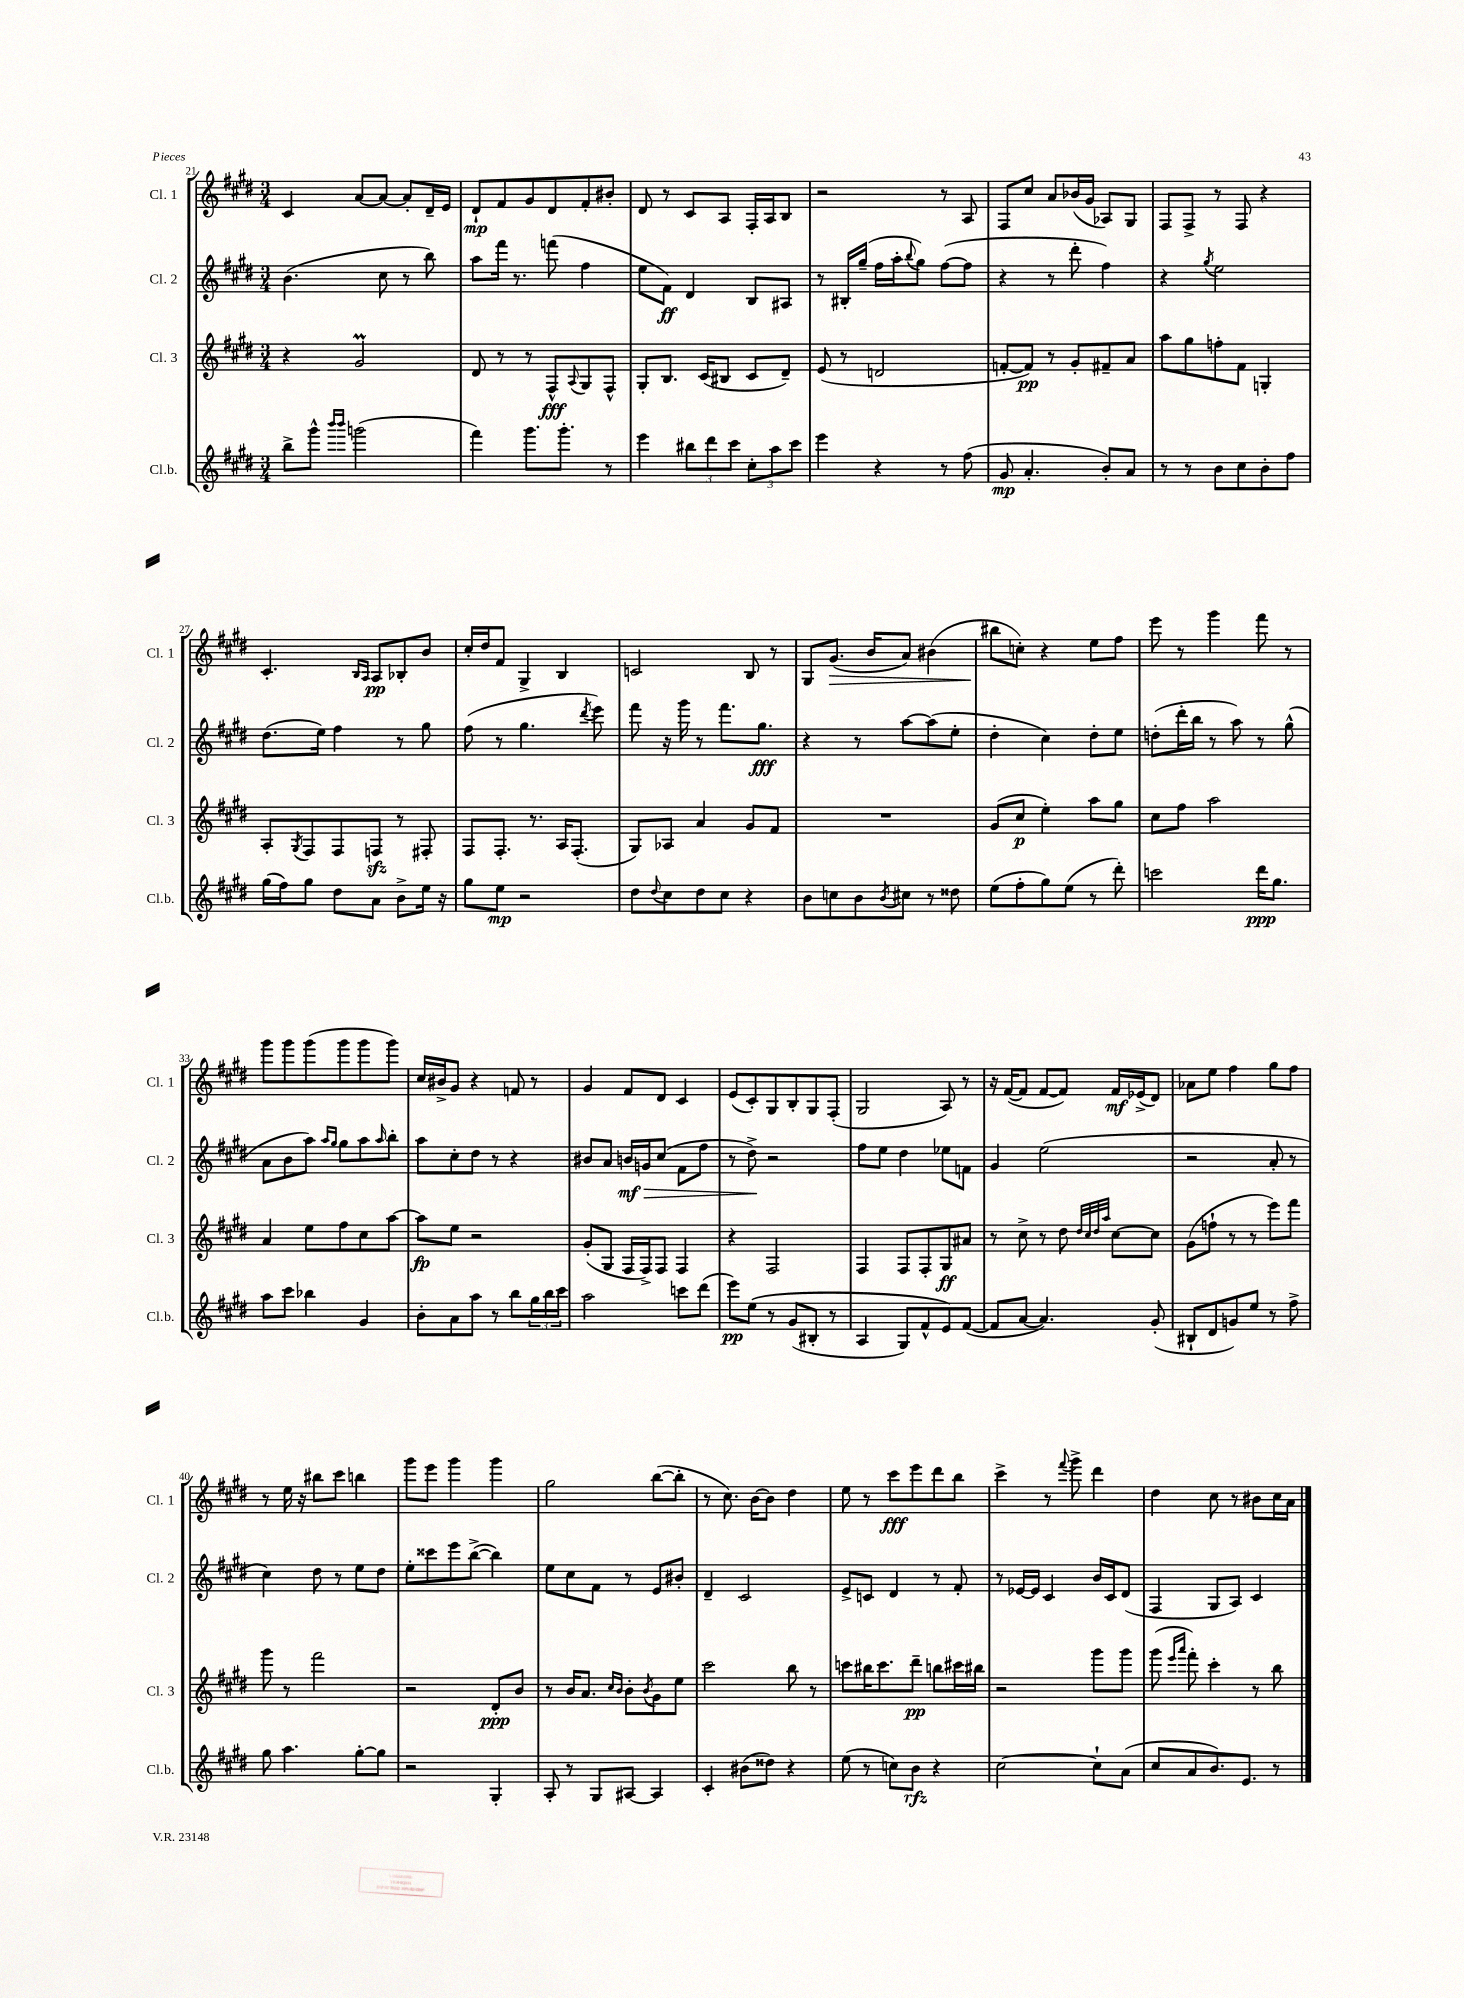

**kern	**kern	**kern	**kern
*staff4	*staff3	*staff2	*staff1
*clefG2	*clefG2	*clefG2	*clefG2
*k[f#c#g#d#]	*k[f#c#g#d#]	*k[f#c#g#d#]	*k[f#c#g#d#]
*M3/4	*M3/4	*M3/4	*M3/4
8bb^	4r	(4.b	4c#
8ggg#^^	.	.	.
16qqbbb	.	.	.
16qqbbb	.	.	.
(2ggg	2g#	.	[8a
.	.	8cc#	8a_
.	.	8r	8a']
.	.	8bb)	16d#~
.	.	.	16e
=	=	=	=
4fff#)	8d#	8aa	8d#`
.	8r	16fff#	8f#
.	.	8.r	.
8.ggg#	8r	.	8g#
.	8F#^^	(8fff	8d#
8.ggg#'	.	.	.
.	8qqA	.	.
.	8G#	4ff#	8f#'
8r	8F#^^	.	8b#'
=	=	=	=
4eee	8G#'	8ee	8d#
.	8.B	8f#)	8r
12bb#	.	4d#	8c#
.	(16c#	.	.
12ddd#	.	.	.
.	8B#	.	8A
12ccc#	.	.	.
12cc#'	8c#	8B	16F#'
.	.	.	16A
12aa	.	.	.
.	8d#~)	8A#	8B
12ccc#	.	.	.
=	=	=	=
4eee	(8e	8r	2r
.	8r	16B#'	.
.	.	(16gg#~	.
4r	2d	16ff#	.
.	.	16aa'	.
.	.	8qqbb	.
.	.	8gg#)	.
8r	.	([8ff#	8r
(8ff#	.	8ff#]	8A
=	=	=	=
8g#	[8f'	4r	8F#
4.a'	8f])	.	8cc#
.	8r	8r	8a
.	8g#'	8ddd#'	(16b-
.	.	.	16g#
8b')	8f#~	4ff#)	8A-)
8a	8a	.	8G#
=	=	=	=
8r	8aa	4r	8F#
8r	8gg#	.	8F#^
.	.	8qgg#	.
8b	8ff'	2ee	8r
8cc#	8f#	.	8F#
8b'	4G'	.	4r
8ff#	.	.	.
=	=	=	=
(16gg#	8A'	(8.dd#	4.c#'
16ff#)	.	.	.
.	8qG#	.	.
8gg#	8F#	.	.
.	.	16ee)	.
8dd#	8F#	4ff#	.
.	.	.	16qqB
.	.	.	16qqA
8a	8F	.	8A
8b^	8r	8r	8B-'
16ee	8F#'	8gg#	8b
16r	.	.	.
=	=	=	=
8gg#	8F#	(8ff#	16cc#'
.	.	.	16dd#
8ee	8.F#'	8r	8f#
2r	.	4.gg#	4G#^
.	8.r	.	.
.	16A	.	4B
.	(8.F#'	.	.
.	.	8qddd#	.
.	.	8eee)	.
=	=	=	=
8dd#	8G#)	8fff#	2c
8qqdd#	.	.	.
8cc#	8A-	16r	.
.	.	16ggg#	.
8dd#	4a	8r	.
8cc#	.	8.fff#	.
4r	8g#	.	8B
.	.	8.gg#	.
.	8f#	.	8r
=	=	=	=
8b	2.r	4r	8G#
8cc	.	.	(8.g#
8b	.	8r	.
.	.	.	16b
8qb	.	.	.
8cc#	.	[8aa	8a)
8r	.	(8aa]	(4b#
8dd##	.	8ee'	.
=	=	=	=
(8ee	(8g#	4dd#'	8bb#
8ff#'	8cc#	.	8cc')
8gg#)	4ee')	4cc#)	4r
(8ee	.	.	.
8r	8aa	8dd#'	8ee
8ddd#')	8gg#	8ee	8ff#
=	=	=	=
2ccc	8cc#	(8dd'	8eee
.	8ff#	16ddd#'	8r
.	.	16bb	.
.	2aa	8r	4ggg#
.	.	8aa)	.
16ddd#	.	8r	8fff#
8.gg#	.	.	.
.	.	(8gg#^^	8r
=	=	=	=
8aa	4a	8a	8ggg#
8ccc#	.	8b	8ggg#
4bb-	8ee	8aa)	(8ggg#
.	.	16qqaa	.
.	.	16qqgg#	.
.	8ff#	8gg#	8ggg#
4g#	8cc#	8aa	8ggg#
.	.	16qqaa	.
.	[8aa	8bb'	8ggg#)
=	=	=	=
8b'	8aa]	8aa	16cc#
.	.	.	16b#^
8a	8ee	8cc#'	8g#
8aa	2r	8dd#	4r
8r	.	8r	.
8bb	.	4r	8f
24gg#	.	.	8r
24bb	.	.	.
24ccc#	.	.	.
=	=	=	=
2aa	(8g#'	8b#	4g#
.	8G#	8a	.
.	16F#	16b	8f#
.	16F#^)	16g	.
.	8F#	(8cc#	8d#
8ccc	4F#	8f#	4c#
(8ddd#	.	8ff#	.
=	=	=	=
8eee)	4r	8r	(8e
&(8ee	.	8dd#^)	8c#')
8r	2F#	2r	8G#
(8g#	.	.	8B'
8B#'	.	.	8G#
8r	.	.	(8F#'
=	=	=	=
4A	4F#	8ff#	2G#
.	.	8ee	.
8G#)	8F#	4dd#	.
8f#^^	8F#'	.	.
8e&)	8G#	8ee-	8A)
([8f#	8a#	8f	8r
=	=	=	=
8f#]	8r	4g#	16r
.	.	.	([16f#
[8a	8cc#^	.	8f#]
4.a])	8r	(2ee	[8f#
.	8dd#	.	8f#])
.	32qqdd#	.	.
.	32qqcc#	.	.
.	32qqdd#	.	.
.	32qqaa	.	.
.	[8cc#	.	16f#
.	.	.	(16e-^
(8g#'	8cc#]	.	8d#)
=	=	=	=
8B#`	(8g#	2r	8a-
8d#	8ff`	.	8ee
8g)	8r	.	4ff#
8ee	8r	.	.
8r	8eee)	8a'	8gg#
8ff#^	8fff#	8r	8ff#
=	=	=	=
8gg#	8ggg#	4cc#)	8r
4.aa	8r	.	16ee
.	.	.	16r
.	2fff#	8dd#	8bb#
.	.	8r	8ccc#
[8gg#'	.	8ee	4bb
8gg#]	.	8dd#	.
=	=	=	=
2r	2r	8ee'	8ggg#
.	.	8ccc##	8eee
.	.	8eee	4ggg#
.	.	([8bb^	.
4G#'	8d#'	4bb])	4ggg#
.	8b	.	.
=	=	=	=
8A'	8r	8ee	2gg#
8r	16b	8cc#	.
.	8.a	.	.
8G#	.	8f#	.
.	16qqcc#	.	.
.	16qqb	.	.
[8A#	8b'	8r	.
.	8qb	.	.
4A#]	8g#	8e	([8bb
.	8ee	8b#'	8bb']
=	=	=	=
4c#'	2ccc#	4d#~	8r
.	.	.	8.cc#)
(8b#	.	2c#	.
.	.	.	[16b
8dd##)	.	.	8b]
4r	8bb	.	4dd#
.	8r	.	.
=	=	=	=
(8ee	8ccc	8e^	8ee
8r	16bb#	8c	8r
.	8.ccc	.	.
8cc)	.	4d#	8ccc#
8b	8ddd#~	.	8eee
4r	8bb	8r	8ddd#
.	16ccc#	8f#'	8bb
.	16bb#	.	.
=	=	=	=
[2cc#	2r	8r	4ccc#^
.	.	[16e-	.
.	.	16e-]	.
.	.	4c#	8r
.	.	.	8qqfff#
.	.	.	8ggg#^
8cc#`]	8ggg#	16b	4ddd#
.	.	16c#	.
(8a	8ggg#	(8d#	.
=	=	=	=
8cc#	(8ggg#	4F#	4dd#
.	16qqeee	.	.
.	16qqaaa	.	.
8a	8fff#')	.	.
8.b)	4ccc#'	8G#	8cc#
.	.	8A)	8r
8.e	.	.	.
.	8r	4c#	8b#
8r	8bb	.	16cc#
.	.	.	16a
==	==	==	==
*-	*-	*-	*-
